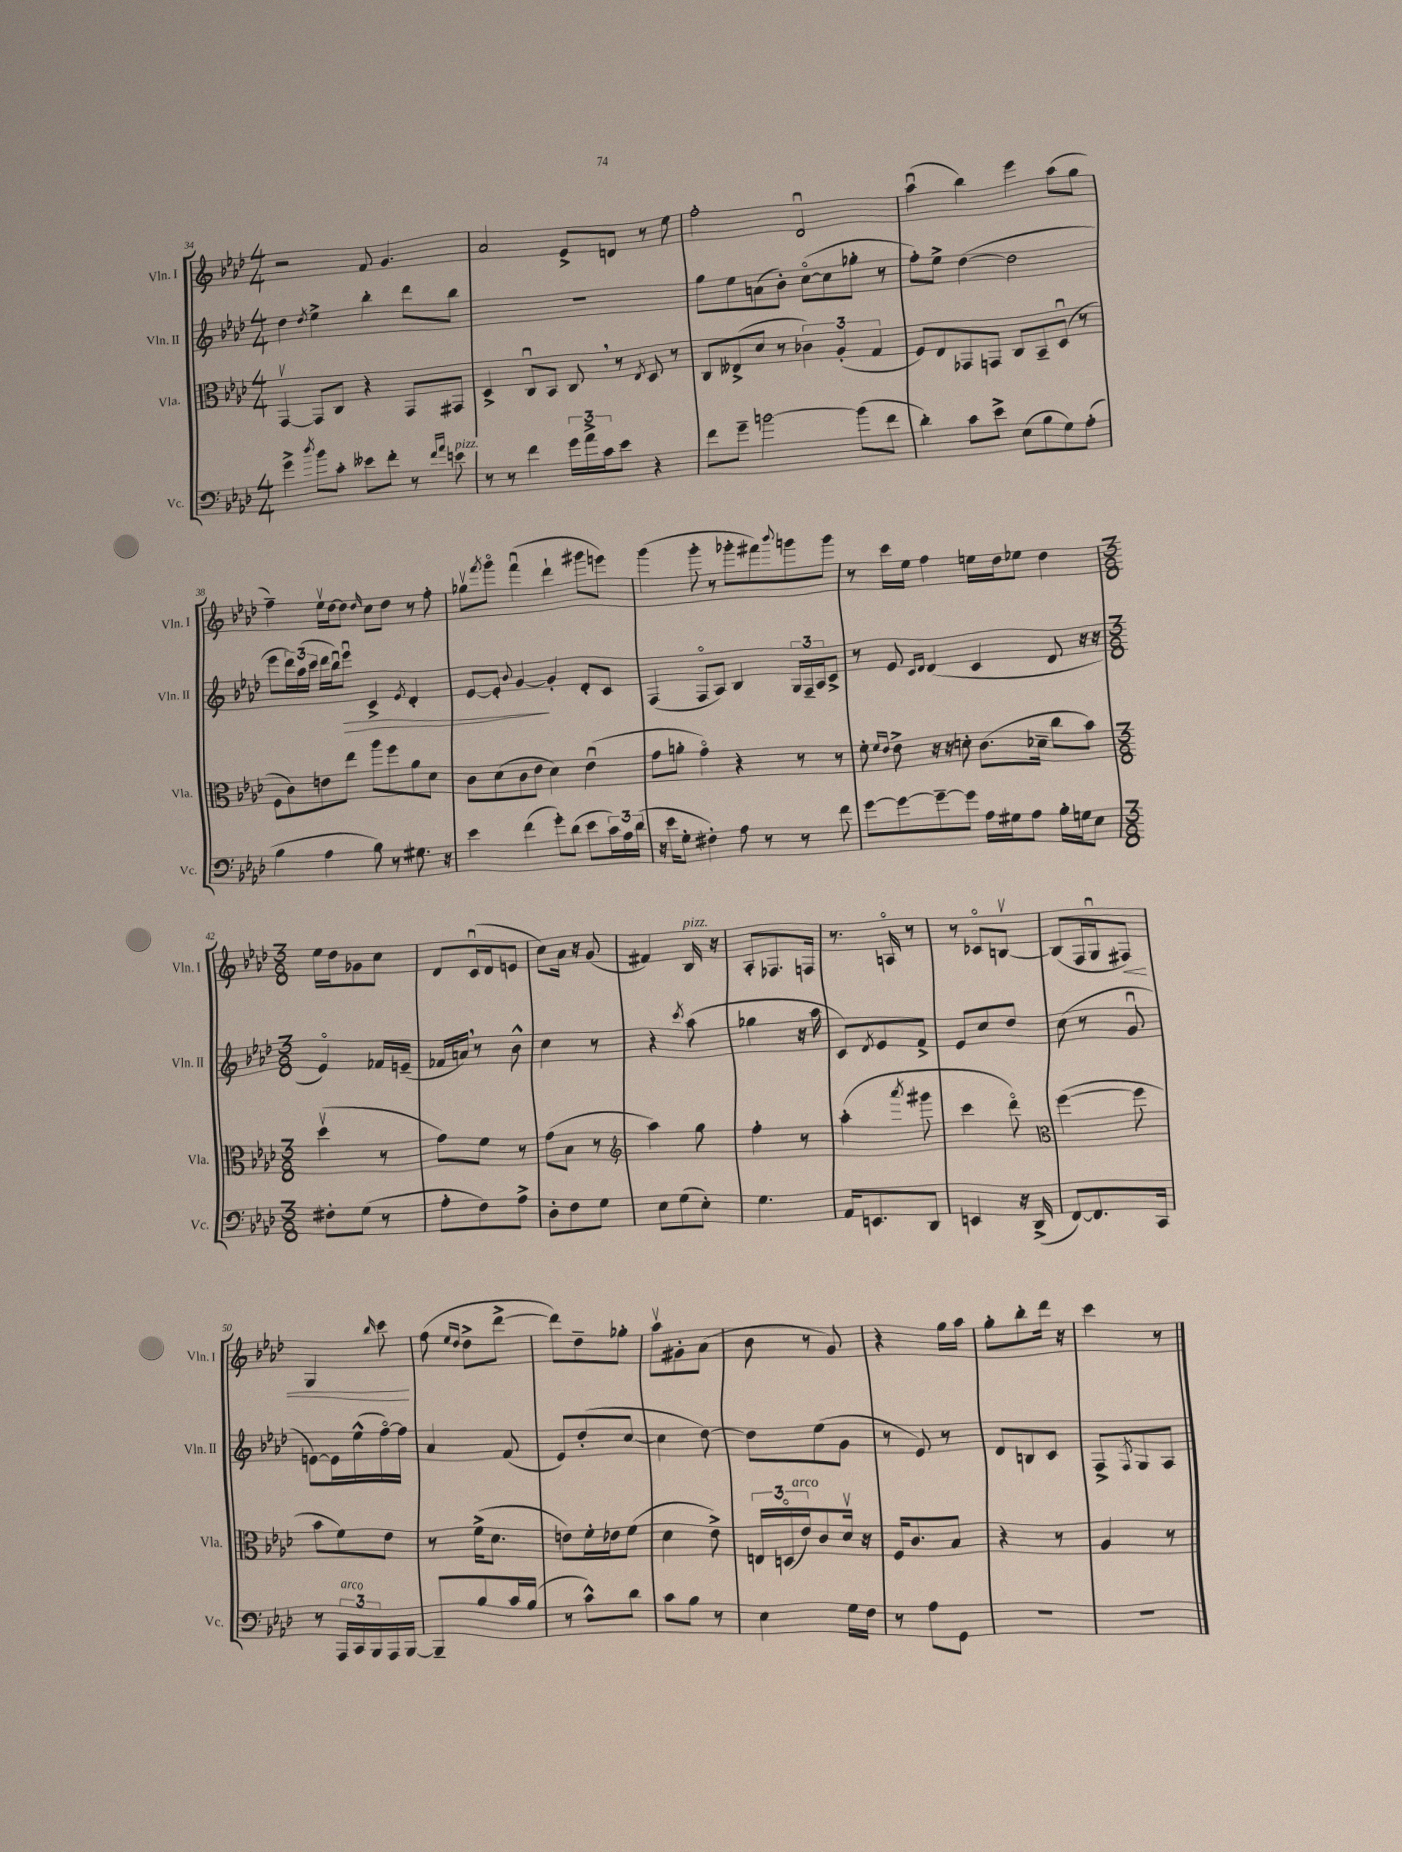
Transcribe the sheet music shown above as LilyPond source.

<<
\new StaffGroup <<
\new Staff = "s0" \with { instrumentName = "Vln. I" shortInstrumentName = "Vln. I" } {
    \clef treble \key aes \major \numericTimeSignature \time 4/4
    r2 f'8 g'4. |
    aes'2 ees'8-> d'8 r8 ees''8 |
    f''2-. des'2\downbow |
    aes''4\downbow( bes''4) ees'''4 aes''8( g''8 |
    f''4--) ees''16\upbow des''16~ des''8 \grace { des''16 } c''8 des''8 r8 f''8-. |
    ges''8\upbow \acciaccatura { f'''8 } g'''8\flageolet f'''4\downbow( des'''4-! gis'''8 e'''8) |
    g'''4( g'''8-. r8 ges'''8-. fis'''8) \appoggiatura { bes'''8 } g'''8 g'''8 |
    r8 c'''16 ees''16 f''4 e''16 des''16 ees''8 des''4 |
    \numericTimeSignature \time 3/8 ees''16 des''16 ges'8 c''8 |
    des'8 c'16\downbow( des'16 e'8 |
    c''8) aes'16 r16 g'8( |
    fis'4) bes16^\markup { \italic "pizz." } r16 |
    aes8-. fes8. f16 |
    r8. a16\flageolet r8 |
    r8 ces'8\flageolet b8~\upbow |
    b8( f16 g16\downbow fis8\<) |
    g4 \grace { bes''16 } c'''8\! |
    f''8( \grace { ees''16 des''16 } des''8-> des'''8~-> |
    des'''8) des''8-- ges''8-. |
    aes''8\upbow gis'8-. aes'8( |
    bes'8 r8 g'8) |
    r4 g''16 aes''16 |
    g''8-. bes''8-. des'''16 r16 |
    c'''4 r8 \bar "|." |
}
\new Staff = "s1" \with { instrumentName = "Vln. II" shortInstrumentName = "Vln. II" } {
    \clef treble \key aes \major \numericTimeSignature \time 4/4
    des''4 \acciaccatura { des''8 } ees''4-> bes''4-. des'''8 bes''8 |
    R1 |
    g''8 ees''8 a'8( bes'8-.) c''8~\flageolet( c''8 ges''8-. r8 |
    f''8-.) ees''8-> des''4~( des''2 |
    ees'''8 \tuplet 3/2 { des'''16) aes''16( c'''16 } des'''16 bes''16\downbow) ees'''8\downbow\> c'4-> \acciaccatura { ees'8 } des'4-. |
    ees'8~ ees'8-. \appoggiatura { bes'8 } g'4~\! g'4-. des'8-. c'8 |
    f4( f8\flageolet aes8) bes4 \tuplet 3/2 { g16 f16-- aes16 } c'8-> |
    r8 ees'8 \grace { c'16 des'16 } des'4( c'4 des'8 r16 r16 |
    \numericTimeSignature \time 3/8 ees'4\flageolet) fes'16 e'16--( |
    fes'16 a'16) \breathe r8 bes'8-^ |
    c''4 r8 |
    r4 \acciaccatura { c'''8 } aes''8( |
    ges''4 r16 aes''16 |
    c'8) \acciaccatura { des'8 } ees'8 f'8-> |
    ees'8 c''8 des''8 |
    c''8( r8 g'8\downbow |
    e'8~) e'16 ees''16-^( f''16~\flageolet) f''16 |
    aes'4 f'8( |
    ees'8) des''8-.( c''8~ |
    c''4 des''8~) |
    des''8 ees''8( g'8 |
    r8 ees'8) r8 |
    des'8 b8 c'8 |
    f8-> \acciaccatura { f8 } g8 aes8 \bar "|." |
}
\new Staff = "s2" \with { instrumentName = "Vla." shortInstrumentName = "Vla." } {
    \clef alto \key aes \major \numericTimeSignature \time 4/4
    g,4~\upbow g,8 c8 r4 g,8 gis,8 |
    des4-> c8\downbow bes,8 c8 \breathe r8 \acciaccatura { ees8 } des8 r8 |
    c8 eeses8->( des'8 r8 \tuplet 3/2 { ces'4) aes4-.( g4 } |
    f8) ees8 ges,8 g,8 c8 bes,8-- des8\downbow( r8 |
    f8 c'8) e'8 ees''8 aes''8 f''8 aes'8 des'8 |
    c'8 des'8( c'8 ees'8 des'4) ees'4\downbow( |
    g'8 a'8-. g'4\flageolet) r4 r8 r8 |
    f'8-. \grace { f'16 ees'16 } ees'8-> r16 r16 d'8-. c'8.( des'16-- c''8 bes'8) |
    \numericTimeSignature \time 3/8 des''4\upbow( r8 |
    g'8) f'8 r8 |
    g'8( bes8 r8 |
    \clef treble aes''4) g''8 |
    f''4-. r8 |
    aes''4-.( \acciaccatura { aes'''8 } gis'''8 |
    c'''4 des'''8\flageolet) |
    \clef alto f''4~( f''8 |
    bes'8 f'8) ees'8 |
    r8 f'16->( des'8. |
    e'8) f'16-. ees'16 f'8( |
    des'4 ees'8->) |
    \tuplet 3/2 { e16 d16\flageolet( ees'16^\markup { \italic "arco" }) } c'8 des'16\upbow r16 |
    f16 c'8. bes8 |
    r4 r8 |
    aes4 r8 \bar "|." |
}
\new Staff = "s3" \with { instrumentName = "Vc." shortInstrumentName = "Vc." } {
    \clef bass \key aes \major \numericTimeSignature \time 4/4
    g'4-> \acciaccatura { des''8 } bes'8 c'8-. eeses'8 f'8-. r8 \grace { f'16 aes'16 } e'8^\markup { \italic "pizz." } |
    r8 r8 f'4 \tuplet 3/2 { g'16 aes'16-> c'16 } ees'8 r4 |
    f'8 g'8-- b'2~ b'8( f'8 |
    des'4-.) c'8 ees'8-> ees8( bes8 g8) aes8-.( |
    bes4 aes4 bes8) r8 gis8. r16 |
    ees'4 f'4( g'8-.) des'8( ees'8 \tuplet 3/2 { c'16) aes16 des'16( } |
    r16 ees'16 g8-. fis4-.) aes8 r8 r8 f'8 |
    g'8~ g'8~ g'8~-- g'8 aes16 gis16 aes8 bes16-. g16 ees8 |
    \numericTimeSignature \time 3/8 fis8-. g8( r8 |
    aes8-. f8) aes8-> |
    des8-. f8 g8 |
    ees8 g8( ees8-.) |
    g4. |
    aes,16 e,8. des,8 |
    e,4 r16 des,16->( |
    f,8~) f,8. c,16 |
    r8 \tuplet 3/2 { aes,,16^\markup { \italic "arco" } c,16 bes,,16 } aes,,16 bes,,16~ |
    bes,,8-- bes8 c'16 bes16( |
    r8 c'8-^) des'8 |
    c'8 bes8 r8 |
    ees4 g16 f16 |
    r8 aes8 g,8 |
    R4. |
    R4. \bar "|." |
}
>>
>>
\layout { \context { \Score currentBarNumber = #34 } }
